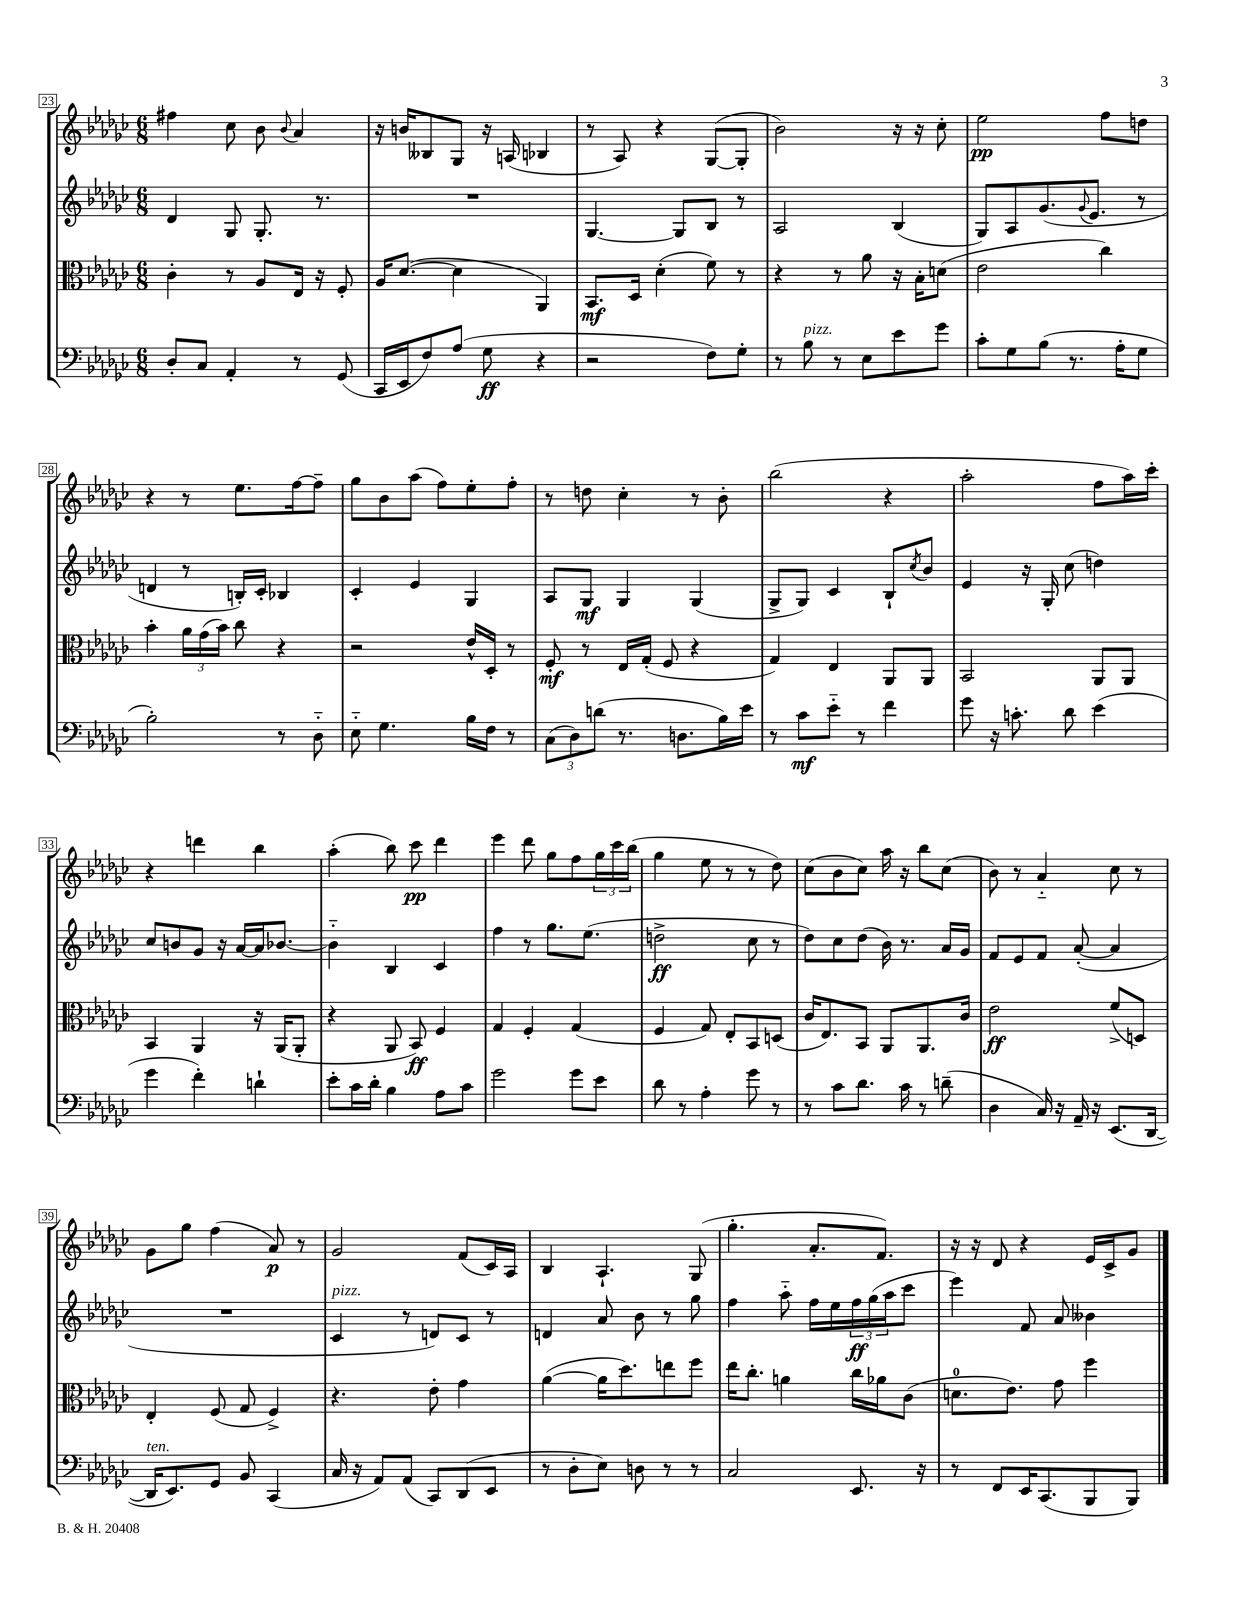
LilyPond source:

<<
\new StaffGroup <<
\new Staff = "s0" {
    \clef treble \key ges \major \numericTimeSignature \time 6/8
    fis''4 ces''8 bes'8 \appoggiatura { bes'8 } aes'4 |
    r16 b'16 beses8 ges8 r16 a16( bes4 |
    r8 aes8) r4 ges8~( ges8-. |
    bes'2) r16 r16 ces''8-. |
    ees''2\pp f''8 d''8 |
    r4 r8 ees''8. f''16~ f''8-- |
    ges''8 bes'8 aes''8( f''8) ees''8-. f''8-. |
    r8 d''8 ces''4-. r8 bes'8-. |
    bes''2( r4 |
    aes''2-. f''8 aes''16) ces'''16-. |
    r4 d'''4 bes''4 |
    aes''4-.( bes''8) ces'''8\pp des'''4 |
    ees'''4 des'''8 ges''8 f''8 \tuplet 3/2 { ges''16 ces'''16 bes''16( } |
    ges''4 ees''8 r8 r8 des''8) |
    ces''8( bes'8 ces''8) aes''16 r16 bes''8 ces''8( |
    bes'8) r8 aes'4-_ ces''8 r8 |
    ges'8 ges''8 f''4( aes'8\p) r8 |
    ges'2 f'8( ces'16) aes16 |
    bes4 aes4.-! ges8( |
    ges''4.-. aes'8.-. f'8.) |
    r16 r16 des'8 r4 ees'16 ces'16-> ges'8 \bar "|." |
}
\new Staff = "s1" {
    \clef treble \key ges \major \numericTimeSignature \time 6/8
    des'4 ges8 ges8.-. r8. |
    R2. |
    ges4.~ ges8 bes8 r8 |
    aes2 bes4( |
    ges8) aes8 ges'8.( \appoggiatura { ges'8 } ees'8. r8 |
    d'4 r8 b16-.) ces'16-. bes4 |
    ces'4-. ees'4 ges4 |
    aes8 ges8\mf ges4 ges4( |
    ges8-> ges8) ces'4 bes8-! \acciaccatura { ces''8 } bes'8 |
    ees'4 r16 ges16-. ces''8( d''4) |
    ces''8 b'8 ges'8 r16 aes'16~ aes'16 bes'8.~ |
    bes'4-_ bes4 ces'4 |
    f''4 r8 ges''8. ees''8.( |
    d''2->\ff ces''8 r8 |
    des''8) ces''8 des''8( bes'16) r8. aes'16 ges'16 |
    f'8 ees'8 f'8 aes'8~-.( aes'4 |
    R2. |
    ces'4^\markup { \italic "pizz." } r8 d'8) ces'8 r8 |
    d'4 aes'8 bes'8 r8 ges''8 |
    f''4 aes''8-_ f''16 ees''16 \tuplet 3/2 { f''16\ff ges''16( aes''16 } ces'''8 |
    ees'''4) f'8 aes'8 beses'4 \bar "|." |
}
\new Staff = "s2" {
    \clef alto \key ges \major \numericTimeSignature \time 6/8
    ces'4-. r8 aes8 ees16 r16 f8-. |
    aes16 des'8.~( des'4 aes,4) |
    bes,8.\mf des16 des'4-.( f'8) r8 |
    r4 r8 aes'8 r16 bes16-. d'8( |
    ees'2 ces''4) |
    bes'4-. \tuplet 3/2 { aes'16 ges'16( bes'16) } ces''8 r4 |
    r2 ees'16-^ des16-. r8 |
    f8-.\mf r8 ees16 ges16-.( f8 r4 |
    ges4) ees4 aes,8 aes,8 |
    bes,2 aes,8 aes,8 |
    bes,4 aes,4 r16 aes,16( aes,8-. |
    r4 aes,8 bes,8\ff) f4 |
    ges4 f4-. ges4( |
    f4 ges8) ees8-. bes,8 d8( |
    ces'16 ees8.) bes,8 aes,8 aes,8. ces'16 |
    ees'2\ff f'8->( d8) |
    ees4-. f8( ges8 f4->) |
    r4. ees'8-. ges'4 |
    aes'4~( aes'16 des''8.) e''8 f''8 |
    ees''16 ces''8.-. a'4 ces''16 aes'16 ces'8( |
    d'8.-0 ees'8.) ges'8 f''4 \bar "|." |
}
\new Staff = "s3" {
    \clef bass \key ges \major \numericTimeSignature \time 6/8
    des8-. ces8 aes,4-. r8 ges,8( |
    ces,16 ees,16 f8) aes8( ges8\ff r4 |
    r2 f8) ges8-. |
    r8 bes8^\markup { \italic "pizz." } r8 ees8 ees'8 ges'8 |
    ces'8-. ges8 bes8( r8. aes16-. ges8 |
    bes2-.) r8 des8-_ |
    ees8-_ ges4. bes16 f16 r8 |
    \tuplet 3/2 { ces8( des8) d'8( } r8. d8. bes16) ees'16 |
    r8 ces'8\mf ees'8-_ r8 f'4 |
    ges'8 r16 c'8.-. des'8 ees'4( |
    ges'4 f'4-.) d'4-! |
    ees'8-. ces'16 des'16-. bes4 aes8 ces'8 |
    ges'2 ges'8 ees'8 |
    des'8 r8 aes4-. ges'8 r8 |
    r8 ces'8 des'8. ces'16 r8 d'8--( |
    des4 ces16) r16 aes,16-- r16 ees,8.( des,16~ |
    des,16^\markup { \italic "ten." } ees,8.) ges,8 bes,8 ces,4( |
    ces16 r16 aes,8) aes,8( ces,8) des,8( ees,8 |
    r8 des8-. ees8) d8 r8 r8 |
    ces2 ees,8. r16 |
    r8 f,8 ees,16 ces,8.( bes,,8 bes,,8) \bar "|." |
}
>>
>>
\layout { \context { \Score currentBarNumber = #23 \override BarNumber.stencil = #(make-stencil-boxer 0.1 0.3 ly:text-interface::print) } }
